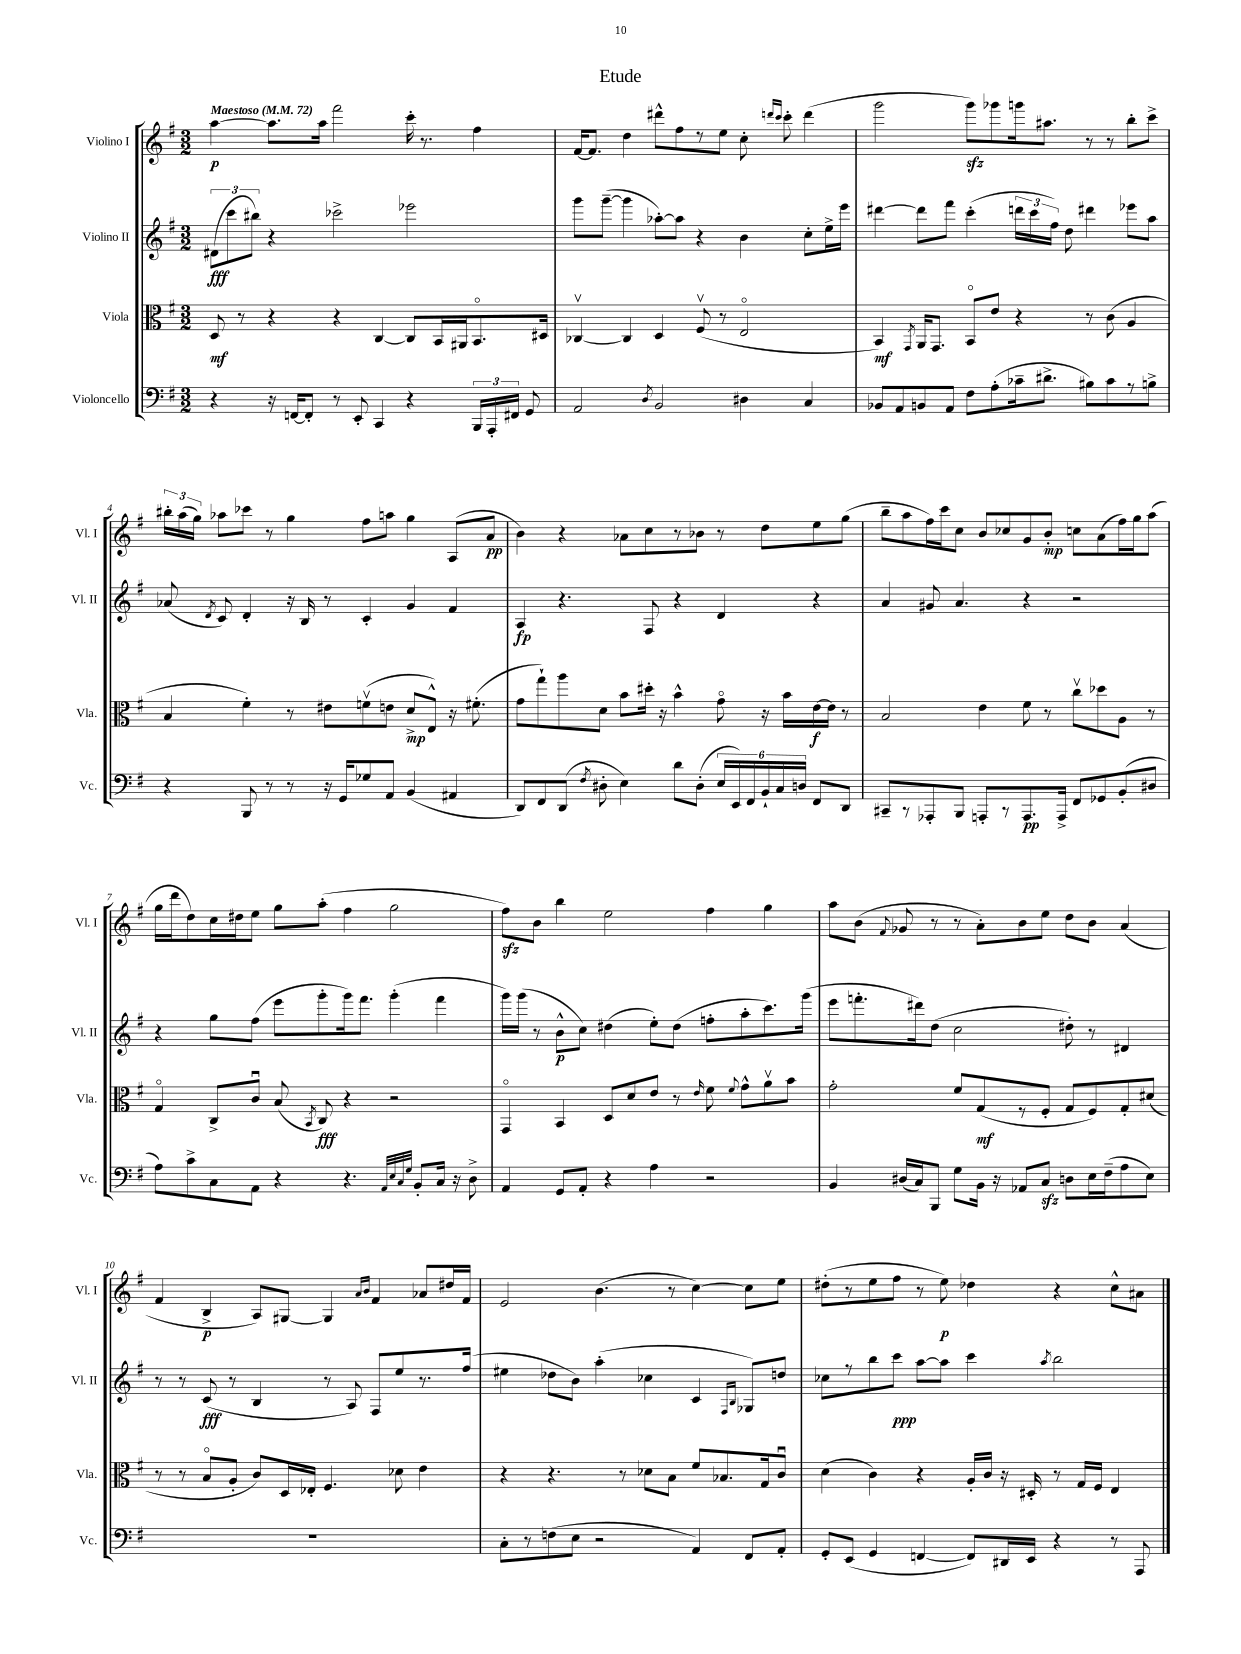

**kern	**dynam	**kern	**dynam	**kern	**dynam	**kern	**dynam
*part4	*part4	*part3	*part3	*part2	*part2	*part1	*part1
*staff4	*staff4	*staff3	*staff3	*staff2	*staff2	*staff1	*staff1
*I"Violoncello	*	*I"Viola	*	*I"Violino II	*	*I"Violino I	*
*I'Vc.	*	*I'Vla.	*	*I'Vl. II	*	*I'Vl. I	*
*clefF4	*	*clefC3	*	*clefG2	*	*clefG2	*
*k[f#]	*	*k[f#]	*	*k[f#]	*	*k[f#]	*
*M3/2	*	*M3/2	*	*M3/2	*	*M3/2	*
*MM72	*	*MM72	*	*MM72	*	*MM72	*
=1	=1	=1	=1	=1	=1	=1	=1
!	!	!	!	!	!	!LO:TX:a:B:t=Maestoso	!
4r	.	8D/	mf	(12d#X\L	fff	[4aa\	p
.	.	.	.	12ccc\	.	.	.
.	.	8r	.	.	.	.	.
.	.	.	.	12bb#X\J)	.	.	.
16r	.	4r	.	4r	.	8.aa\L]	.
[16FFn/KL	.	.	.	.	.	.	.
8FF'/J]	.	.	.	.	.	.	.
.	.	.	.	.	.	16aa\Jk	.
8r	.	4r	.	2ccc-X^\	.	2fff#\	.
8EE'/	.	.	.	.	.	.	.
4CC/	.	[4C/	.	.	.	.	.
4r	.	8C/L]	.	2eee-X\	.	16ccc'\	.
.	.	.	.	.	.	8.r	.
.	.	16BB/L	.	.	.	.	.
.	.	16AA#X/J	.	.	.	.	.
24BBB/LL	.	8.BB/	.	.	.	4ff#\	.
24AAA'/	.	.	.	.	.	.	.
24FF#X/JJ	.	.	.	.	.	.	.
8GG/	.	.	.	.	.	.	.
.	.	16D#X/Jk	.	.	.	.	.
=2	=2	=2	=2	=2	=2	=2	=2
2AA/	.	[4C-Xv/	.	8ggg\L	.	[16f#/KL	.
.	.	.	.	.	.	8.f#/J]	.
.	.	.	.	([8ggg~\J	.	.	.
.	.	4C-/]	.	4ggg\]	.	4dd\	.
8qD/	.	.	.	.	.	.	.
2BB/	.	4D/	.	[8aa-X'\L)	.	8ddd#X^^\L	.
.	.	.	.	8aa-\J]	.	8ff#\	.
.	.	(8F#v/	.	4r	.	8r	.
.	.	8r	.	.	.	8ee\J	.
4D#X\	.	2E/	.	4b\	.	8cc'\	.
.	.	.	.	.	.	16qqdddn/LL	.
.	.	.	.	.	.	16qqccc/JJ	.
.	.	.	.	.	.	8ccc'\	.
4C/	.	.	.	8cc'\L	.	(4ddd\	.
.	.	.	.	16ee^\L	.	.	.
.	.	.	.	16eee\JJ	.	.	.
=3	=3	=3	=3	=3	=3	=3	=3
8BB-X/L	.	4BB/)	mf	[4ddd#X\	.	2ggg\	.
8AA/	.	.	.	.	.	.	.
.	.	8qGG/	.	.	.	.	.
8BBn/	.	16AA/KL	.	8ddd#\L]	.	.	.
.	.	8.GG/J	.	.	.	.	.
8AA/J	.	.	.	8fff#\J	.	.	.
8F#\L	.	8BB/L	.	(4ccc'\	.	8gggzz\L)	.
(8A'\	.	8e/J	.	.	.	8ggg-X\	.
16c-X~\k	.	4r	.	24dddn\LL	.	16gggn\k	.
.	.	.	.	24ccc\	.	.	.
8.d#X^\J	.	.	.	.	.	8.aa#X\J	.
.	.	.	.	24ff#\JJ)	.	.	.
.	.	.	.	8dd\	.	.	.
8B#X\L)	.	8r	.	4ddd#X\	.	8r	.
8c-\	.	(8c\	.	.	.	8r	.
8r	.	4A/	.	8eee-X\L	.	8bb'\L	.
8Bn^\J	.	.	.	8aa\J	.	8ccc^\J	.
!!LO:LB:g=z
=4	=4	=4	=4	=4	=4	=4	=4
4r	.	4B/	.	(8a-X/	.	24bb#X'\LL	.
.	.	.	.	.	.	(24aa\	.
.	.	.	.	.	.	24gg\JJ)	.
.	.	.	.	8qd/	.	.	.
.	.	.	.	8c/)	.	8aa-X\L	.
8BBB/	.	4f#'\)	.	4d'/	.	8ccc-X\J	.
8r	.	.	.	.	.	8r	.
8r	.	8r	.	16r	.	4gg\	.
.	.	.	.	16B/	.	.	.
16r	.	8e#X\L	.	8r	.	.	.
16GG/KL	.	.	.	.	.	.	.
8G-X/	.	(8fnv\	.	4c'/	.	8ff#\L	.
8AA/J	.	8en\J	.	.	.	8aan\J	.
(4BB/	.	8d^/L	mp	4g/	.	4gg\	.
.	.	8E^^/J)	.	.	.	.	.
4AA#X/	.	16r	.	4f#/	.	(8A/L	.
.	.	(8.f#X'\	.	.	.	.	.
.	.	.	.	.	.	8a/J	pp
=5	=5	=5	=5	=5	=5	=5	=5
8DD/L)	.	8g\L	.	4A/	fp	4b\)	.
8FF#/	.	8gg`\)	.	.	.	.	.
(8DD/J	.	8aa\	.	4.r	.	4r	.
8qF#/	.	.	.	.	.	.	.
8D#X'\	.	8d\J	.	.	.	.	.
4E\)	.	8b\L	.	.	.	8a-X\L	.
.	.	16dd#X'\Jk	.	8F#/	.	8cc\	.
.	.	16r	.	.	.	.	.
8d\L	.	4b^^\	.	4r	.	8r	.
(8D#'\J	.	.	.	.	.	8b-X\J	.
24E/LL	.	8g\	.	4d/	.	8r	.
24EE/)	.	.	.	.	.	.	.
24FF#/	.	.	.	.	.	.	.
24BB`/	.	16r	.	.	.	8dd\L	.
24C/	.	.	.	.	.	.	.
.	.	16b\LL	.	.	.	.	.
24Dn/JJ	.	.	.	.	.	.	.
8FF#/L	.	[16e\	f	4r	.	8ee\	.
.	.	16e\JJ]	.	.	.	.	.
8DD/J	.	8r	.	.	.	(8gg\J	.
=6	=6	=6	=6	=6	=6	=6	=6
8CC#X~/L	.	2B/	.	4a/	.	8bb~\L	.
8r	.	.	.	.	.	8aa\	.
8AAA-X'/	.	.	.	8g#X/	.	16ff#\L)	.
.	.	.	.	.	.	16ccc\J	.
8BBB/J	.	.	.	4.a/	.	8cc\J	.
8AAAn'/L	.	4e\	.	.	.	8b/L	.
8r	.	.	.	.	.	8cc-X/	.
8.AAA/	pp	8f#\	.	4r	.	8g/	.
.	.	8r	.	.	.	8b'/J	mp
16AAA^/Jk	.	.	.	.	.	.	.
8FF#/L	.	8ccv\L	.	2r	.	8ccn\L	.
8GG-X/	.	8dd-X\	.	.	.	(8a\	.
(8BB'/	.	8A\J	.	.	.	16ff#\L)	.
.	.	.	.	.	.	16gg\J	.
8D#X/J	.	8r	.	.	.	(8aa\J	.
!!LO:LB:g=z
=7	=7	=7	=7	=7	=7	=7	=7
8A\L)	.	4G/	.	4r	.	16gg\LL	.
.	.	.	.	.	.	16ddd\J	.
8c^\	.	.	.	.	.	8dd\)	.
8C\	.	8C^/L	.	8gg\L	.	16cc\L	.
.	.	.	.	.	.	16dd#X\J	.
8AA\J	.	8cu/J	.	(8ff#\J	.	8ee\J	.
4r	.	(8B/	.	8eee\L	.	8gg\L	.
.	.	8qBB/	.	.	.	.	.
.	.	8C/)	fff	8ggg'\	.	(8aa'\J	.
4.r	.	4r	.	16ggg\k)	.	4ff#\	.
.	.	.	.	8.fff#\J	.	.	.
.	.	2r	.	(4ggg'\	.	2gg\	.
32qqAA/LLL	.	.	.	.	.	.	.
32qqE/	.	.	.	.	.	.	.
32qqC/	.	.	.	.	.	.	.
32qqG/JJJ	.	.	.	.	.	.	.
8BB'/L	.	.	.	.	.	.	.
16C/Jk	.	.	.	4fff#\	.	.	.
16r	.	.	.	.	.	.	.
8D^\	.	.	.	.	.	.	.
=8	=8	=8	=8	=8	=8	=8	=8
4AA/	.	4GG/	.	16ggg\LL)	.	8ff#zz\L)	.
.	.	.	.	(16ggg\JJ	.	.	.
.	.	.	.	8r	.	8b\J	.
8GG/L	.	4BB/	.	8b^^\L	p	4bb\	.
8AA'/J	.	.	.	8cc\J)	.	.	.
4r	.	8D/L	.	(4dd#X\	.	2ee\	.
.	.	8d/	.	.	.	.	.
4A\	.	8e/J	.	8ee'\L)	.	.	.
.	.	8r	.	(8dd#\J	.	.	.
.	.	16qqe/	.	.	.	.	.
2r	.	8f#\	.	8ffn'\L	.	4ff#\	.
.	.	8qqf#/	.	.	.	.	.
.	.	8g^^\L	.	8aa'\	.	.	.
.	.	8av\	.	8.ccc\)	.	4gg\	.
.	.	8b\J	.	.	.	.	.
.	.	.	.	(16ggg\Jk	.	.	.
=9	=9	=9	=9	=9	=9	=9	=9
4BB/	.	2g'\	.	8eee\L	.	8aa\L	.
.	.	.	.	8.fffn'\	.	(8b\J	.
.	.	.	.	.	.	8qqf#/	.
(16D#X/LL	.	.	.	.	.	8g-X/	.
16C/J)	.	.	.	16ddd#X\k)	.	.	.
8BBB/J	.	.	.	(8dd\J	.	8r	.
8G\L	.	8f#/L	.	2cc\	.	8r	.
16BB\Jk	.	(8G/	mf	.	.	8a'\L)	.
16r	.	.	.	.	.	.	.
8AA-X/L	.	8r	.	.	.	8b\	.
8Czz/J	.	8F#'/J	.	.	.	8ee\J	.
8Dn\L	.	8G/L	.	8dd#X'\)	.	8dd\L	.
16E\L	.	8F#/)	.	8r	.	8b\J	.
(16F#~\J	.	.	.	.	.	.	.
8A\	.	8G'/	.	4d#X/	.	(4a/	.
8E\J)	.	(8d#X/J	.	.	.	.	.
!!LO:LB:g=z
=10	=10	=10	=10	=10	=10	=10	=10
1.r	.	8r	.	8r	.	4f#/	.
.	.	8r	.	8r	.	.	.
.	.	8B/L	.	(8c/	fff	4B^/	p
.	.	8A'/J	.	8r	.	.	.
.	.	8c/L)	.	4B/	.	8A/L)	.
.	.	16D/L	.	.	.	[8G#X/J	.
.	.	16E-X'/JJ	.	.	.	.	.
.	.	4.F#/	.	8r	.	4G#/]	.
.	.	.	.	8A/)	.	.	.
.	.	.	.	.	.	16qqa/LL	.
.	.	.	.	.	.	16qqb/JJ	.
.	.	.	.	8F#/L	.	4f#/	.
.	.	8d-X\	.	8ee/	.	.	.
.	.	4e\	.	8.r	.	8a-X/L	.
.	.	.	.	.	.	16dd#X/L	.
.	.	.	.	(16ff#/Jk	.	16f#/JJ	.
=11	=11	=11	=11	=11	=11	=11	=11
8C'\L	.	4r	.	4ee#X\	.	2e/	.
8r	.	.	.	.	.	.	.
(8Fn\	.	4.r	.	8dd-X\L	.	.	.
8E\J	.	.	.	8b\J)	.	.	.
2r	.	.	.	(4aa'\	.	(4.b\	.
.	.	8r	.	.	.	.	.
.	.	8d-X\L	.	4cc-X\	.	.	.
.	.	8B\J	.	.	.	8r	.
4AA/)	.	8f#/L	.	4c/	.	[4cc\)	.
.	.	8.B-X/	.	.	.	.	.
.	.	.	.	16qqF#/LL	.	.	.
.	.	.	.	16qqB/JJ	.	.	.
8FF#/L	.	.	.	8G-X/L)	.	8cc\L]	.
.	.	16G/k	.	.	.	.	.
8AA'/J	.	8cu/J	.	8ddn/J	.	8ee\J	.
=12	=12	=12	=12	=12	=12	=12	=12
8GG'/L	.	(4d\	.	8cc-X\L	.	(8dd#X'\L	.
(8EE/J	.	.	.	8r	.	8r	.
4GG/	.	4c\)	.	8bb\	.	8ee\	.
.	.	.	.	8ccc\J	ppp	8ff#\J	.
[4FFn/	.	4r	.	[8aa\L	.	8r	.
.	.	.	.	8aa\J]	.	8ee\)	p
8FF/L])	.	16A'/LL	.	4ccc\	.	4dd-X\	.
.	.	16c/JJ	.	.	.	.	.
16DD#X/L	.	16r	.	.	.	.	.
16EE/JJ	.	16D#X'/	.	.	.	.	.
.	.	.	.	8qaa/	.	.	.
4r	.	8r	.	2bb\	.	4r	.
.	.	16G/LL	.	.	.	.	.
.	.	16F#/JJ	.	.	.	.	.
8r	.	4E/	.	.	.	8cc^^\L	.
8AAA/	.	.	.	.	.	8a#X\J	.
==	==	==	==	==	==	==	==
*-	*-	*-	*-	*-	*-	*-	*-
